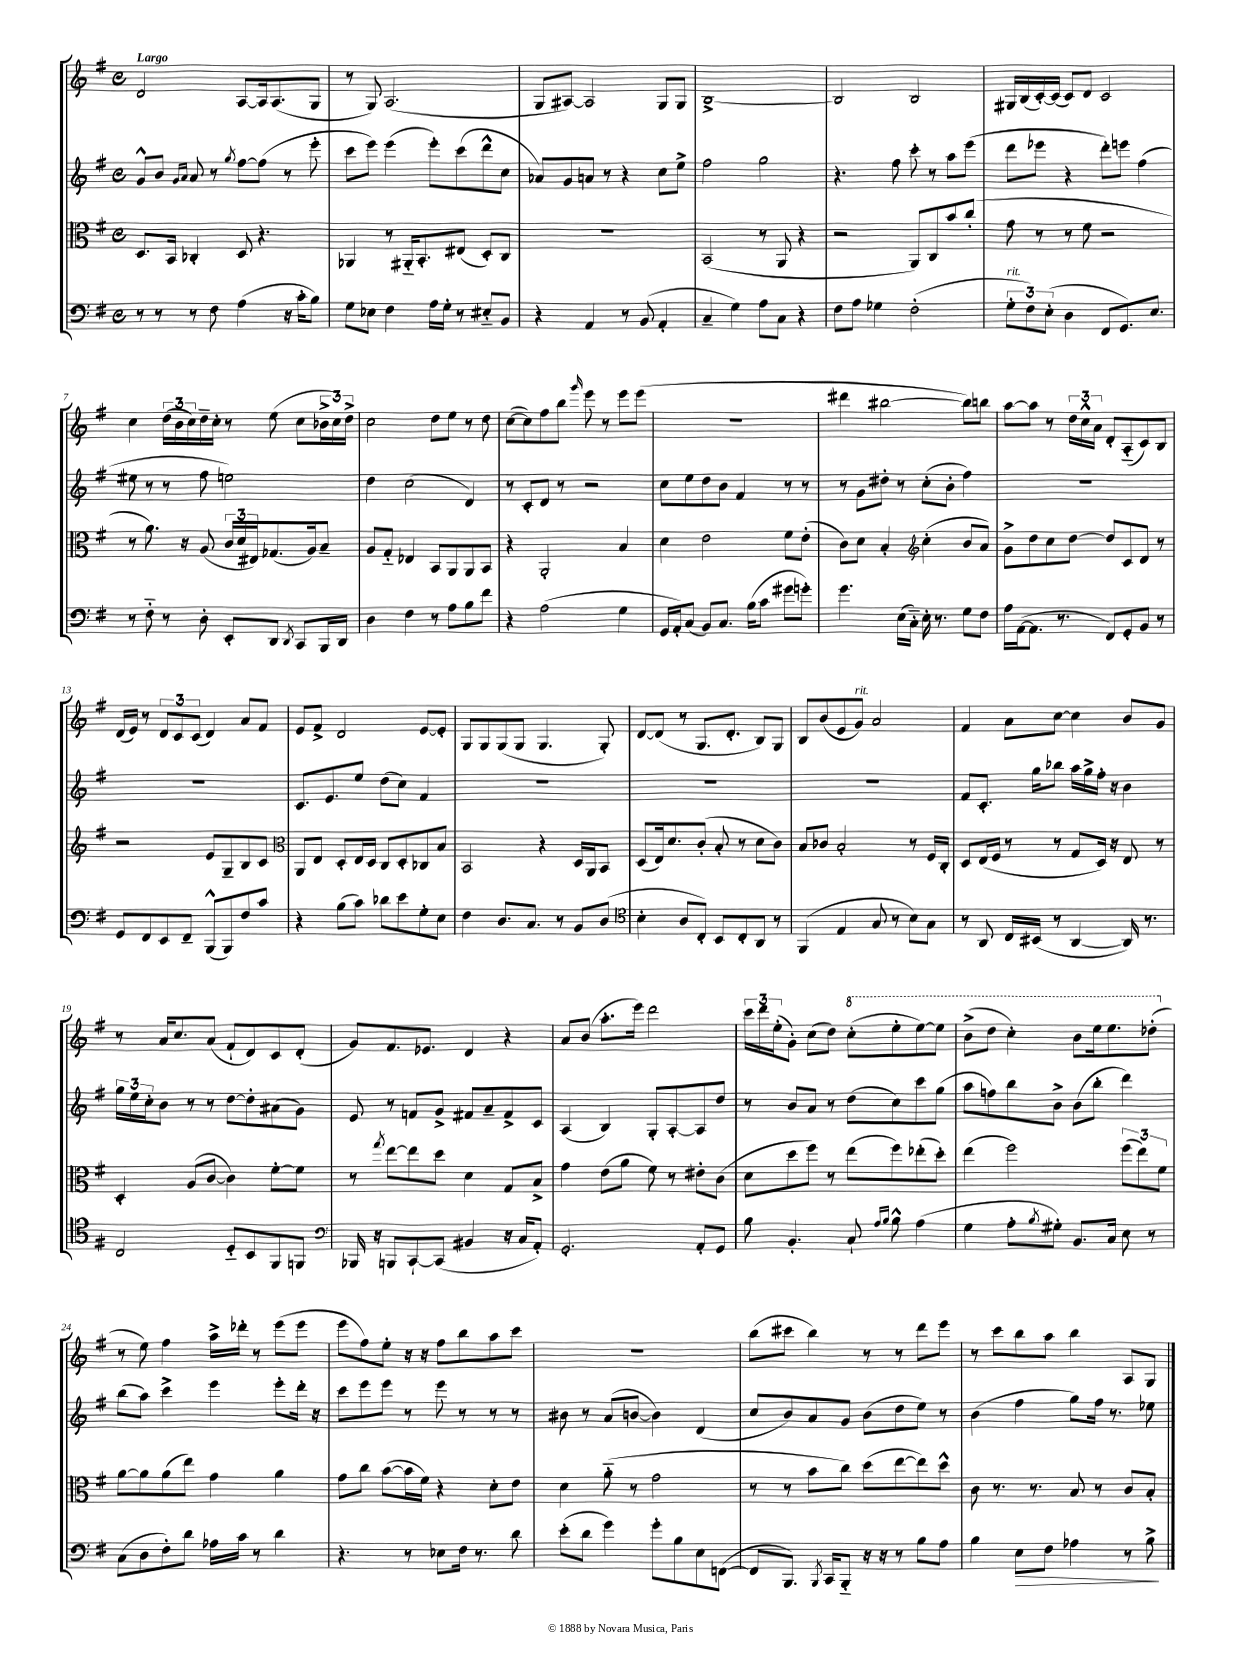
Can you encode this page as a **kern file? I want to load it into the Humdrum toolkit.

**kern	**kern	**kern	**kern
*staff4	*staff3	*staff2	*staff1
*clefF4	*clefC3	*clefG2	*clefG2
*k[f#]	*k[f#]	*k[f#]	*k[f#]
*M4/4	*M4/4	*M4/4	*M4/4
*met(c)	*met(c)	*met(c)	*met(c)
8r	8.D/L	8g^^/L	2d/
8r	.	8b/J	.
.	16BB/Jk	.	.
.	.	16qqg/LL	.
.	.	16qqa/JJ	.
8r	4C-'/	8a/	.
8F#\	.	8r	.
.	.	8qgg/	.
(4A\	8D/	[8ff#\L	[8A/L
.	4.r	(8ff#\]J	16A/]k
.	.	.	(8.A/
16r	.	8r	.
16c'\LK	.	.	.
8B\J)	.	8eee'\	8G/J
=	=	=	=
8G\L	4AA-/	8ccc\L	8r
8E-\J	.	8eee\J)	8G/)
4F#\	8r	(4eee\	(2.A/
.	16AA#'~/LK	.	.
.	8.BB'/	.	.
16A\LL	.	8eee'\L)	.
16G'\JJ	.	.	.
8r	(8E#/J	(8ccc\	.
8E#'~/L	8D'/L)	8ddd^^\	.
8BB/J	8C/J	8cc\J	.
=	=	=	=
4r	1r	8a-/L)	8G/L
.	.	8g/	[8A#/J)
4AA/	.	8a/J	2A#/]
.	.	8r	.
8r	.	4r	.
(8BB/	.	.	.
4AA'/	.	8cc\L	8G/L
.	.	8ee^\J	8G/J
=	=	=	=
4C~/	(2BB/	2ff#\	[1B^
4G\)	.	.	.
8A\L	8r	2gg\	.
8C\J	8AA/	.	.
4r	4r	.	.
=	=	=	=
8F#\L	2r	4.r	2B/]
8A\J	.	.	.
4G-\	.	.	.
.	.	8ff#\	.
(2F#'\	8AA/L)	8ccc'\	2B/
.	8C/	8r	.
.	8b/	8aa\L	.
.	(8cc'/J	(8eee\J	.
=	=	=	=
12G'\L	8g\	8ddd\L	16G#/LL
.	.	.	(16B/
12F#\)	.	.	.
.	8r	8eee-\J	[16c'/)
(12E'\J	.	.	.
.	.	.	(16c/]JJ
4D\	8r	4r	8c/L)
.	8f#\	.	8d/J
8FF#/L	2r	8ddd'\L)	2c/
8.GG/)	.	8eee\J	.
.	.	(4ff#\	.
8.E/J	.	.	.
=	=	=	=
8r	8r	8ee#\	4cc\
8F#'~\	8.a\)	8r	.
8r	.	8r	(24dd\LL
.	.	.	24b\
.	16r	.	.
.	.	.	24cc\)
8D'\	(8A/	8ff#\	16dd~\
.	.	.	16cc'\JJ
8EE'/L	24c/LL	2ee\)	8r
.	24d/	.	.
.	24E#/J)	.	.
8DD/J	(8.G-/	.	(8ee\
8qDD/	.	.	.
8CC/L	.	.	8cc\L
.	16A/k)	.	.
16BBB/L	8B~/J	.	24b-^\L
.	.	.	24cc\)
16DD/JJ	.	.	.
.	.	.	24dd^\JJ
=	=	=	=
4D\	8A/L	4dd\	2cc\
.	8G'~/J	.	.
4F#\	4E-/	(2cc\	.
8r	8BB/L	.	8dd\L
8A\L	8AA/	.	8ee\J
8B\	8AA/	4d/)	8r
8f#\J	8BB/J	.	8dd\
=	=	=	=
4r	4r	8r	([8cc\L
.	.	8c'/L	8cc\])
(2A\	2AA'/	8d/J	8ff#\
.	.	8r	8bb\J
.	.	.	16qqggg/
.	.	2r	8eee\
.	.	.	8r
4G\	4B/	.	8eee\L
.	.	.	(8eee\J
=	=	=	=
16GG/LL	4d\	8cc\L	1r
16AA'/J)	.	.	.
(8C/J	.	8ee\	.
8BB/L)	2e\	8dd\	.
8.C/J	.	8b\J	.
.	.	4f#/	.
(16B\LK	.	.	.
8c\J	.	.	.
8g#\L	8f#\L	8r	.
8g'\J)	(8e'\J	8r	.
=	=	=	=
4.g\	8c\L)	8r	4ddd#\
.	8d\J	8g\L	.
.	4B'/	8dd#'\J	[2bb#\
(16E\LL	.	8r	.
16C'~\JJ)	.	.	.
*	*clefG2	*	*
16E'\	(4cc'\	(8cc'\L	.
8.r	.	.	.
.	.	8b'\J	.
8G\L	8b/L	4ff#\)	8bb#\]L)
8F#\J	8a/J)	.	8bb\J
=	=	=	=
16A\LL	8g^\L	1r	[8aa\L
([16AA\J	.	.	.
8.AA\]J	8dd\	.	8aa\]J
.	8cc\	.	8r
8.r	.	.	.
.	[8dd\J	.	24dd\LL
.	.	.	24cc^^\
.	.	.	24a\JJ
8FF#/L)	8dd/]L	.	8d'/L
8GG'/	8c/	.	(8A'~/
8BB/J	8d/J	.	8c/)
8r	8r	.	8B/J
=	=	=	=
8GG/L	2r	1r	(16d/LL
.	.	.	16e/JJ)
8FF#/	.	.	8r
8EE/	.	.	12d/L
.	.	.	12c/
8FF#~/J	.	.	.
.	.	.	(12c/J
(8BBB^^/L	8e/L	.	4d/)
8BBB/)	8G~/	.	.
8F#/	8B/	.	8a/L
8c/J	8c/J	.	8f#/J
=	=	=	=
*	*clefC3	*	*
4r	8AA/L	8.c/L	8e/L
.	8E/J	.	8f#^/J
.	.	8.e/	.
(8B\L	8D'/L	.	2d/
8c\J)	16E/L	8ee/J	.
.	16D/JJ	.	.
8d-\L	8C/L	(8dd\L	.
8e\	8D'/	8cc\J)	.
8G'\	8C-/	4f#/	[8e/L
8E\J	8B/J	.	8e'/]J
=	=	=	=
4F#\	2BB/	1r	8G/L
.	.	.	8G/
8.D/L	.	.	(8G/
.	.	.	8G/J
8.C/J	.	.	.
.	4r	.	4.G/
8r	.	.	.
8BB/L	16D/LL	.	.
.	16AA/J	.	.
(8D/J	8BB/J	.	8G'/)
=	=	=	=
*clefC4	*	*	*
4B'\	(8D/L	1r	[8d/L
.	16E/k)	.	(8d/]J
.	8.d/	.	.
8A/L	.	.	8r
8C'/J)	(8c'/J	.	8.G/L
8BB/L	8B'/	.	.
.	.	.	8.d'/J
8C'/	8r	.	.
8AA/J	8d\L	.	8B/L)
8r	8c\J)	.	8G/J
=	=	=	=
(4FF#/	8B/L	1r	8B/L
.	8c-/J	.	(8b/
4E/	2B'/	.	8e/
.	.	.	8g/J)
8G/	.	.	2a/
8r	.	.	.
8B\L)	8r	.	.
8G\J	16F#/LL	.	.
.	16C'/JJ	.	.
=	=	=	=
8r	8D/L	8f#/L	4f#/
8AA/	(16E/L	8.c'/J	.
.	16F#/JJ	.	.
16C/LL	8r	.	8a\L
(16BB#/JJ	.	16gg\LK	.
8r	8r	8bb-\J	[8cc\J
[4AA/	8G/L	16aa\LL	4cc\]
.	.	16gg^\	.
.	16D/Jk)	16ff#'\JJ	.
.	16r	16r	.
16AA/])	8E/	4b\	8b/L
8.r	.	.	.
.	8r	.	8g/J
=	=	=	=
2C/	4D'/	24gg\LL	8r
.	.	24ee\	.
.	.	24cc'\J	.
.	.	8b\J	16a/LK
.	.	.	8.cc/
.	(8A/L	8r	.
.	[8c/J	8r	(8a/J
8D'~/L	4c\])	[8dd\L	8f#`/L
8BB/	.	8dd'\]	8d/)
8FF#/	[8f#'\L	(8a#\	8c/
8FF/J	8f#\]J	8g\J)	(8d'/J
=	=	=	=
*clefF4	*	*	*
16BBB-/	8r	8e/	8g/L)
16r	.	.	.
.	8qgg/	.	.
8BBB/L	[8ee\L	8r	8.f#/
[8CC`/	8ee\]	8f/L	.
.	.	.	8.e-/J
(8CC/]J	8dd\J	8g^/J	.
4BB#/	4d\	8f#/L	4d/
.	.	8a~/	.
16r	8G/L	8f#^/	4r
16C/LK	.	.	.
8AA'/J)	8B^/J	8c/J	.
=	=	=	=
2.GG'/	4g\	(4A/	8a/L
.	.	.	(8b/J
.	(8e\L	4B/)	8.aa'\L
.	8a\J	.	.
.	.	.	16eee\Jk)
.	8f#\)	8G'/L	2ddd\
.	8r	[8A'/	.
8AA'/L	8e#'\L	8A/]	.
8GG/J	(8c\J	8dd/J	.
=	=	=	=
8B\	8d\L	8r	24ccc\LL
.	.	.	24ddd\
.	.	.	(24ee'\J
4.BB'/	8dd\	8b/L	8g'\J)
.	8ff#\J)	8a/J	(8cc\L
.	8r	8r	8dd\J)
8C`/	(8ee\L	(8dd\L	(8ccc'\L
16qqA/LL	.	.	.
16qqB/JJ	.	.	.
8B^^\	8ff#\)	8cc\)	8eee'\
(4A\	(8ee-'\	8ccc\	[8eee\)
.	8dd'\J)	(8gg\J	8eee\]J
=	=	=	=
4G\	(4ee\	8aa\L	(8bb^\L
.	.	8ff\)	8ddd\J
8A'\L	2ff#\)	8bb\	4ccc'\)
8qB/	.	.	.
8G#'\J)	.	8b^\J	.
8.BB/L	.	(8b\L	8bb\L
.	.	8bb'\J	16eee\k
16C/Jk	.	.	8.eee\
8E\	(12ff#\L	4ddd\)	.
.	12ee\)	.	.
8r	.	.	(8ddd-'\J
.	12f#\J	.	.
=	=	=	=
(8C\L	[8a\L	(8bb\L	8r
8D\	8a\]	8aa\J)	8ee\)
8F#'\)	(8a\	4ccc^\	4ff#\
8d\J	8ee\J)	.	.
16A-\LL	4g\	4eee\	16aa^\LL
16c\JJ	.	.	16ddd-'\JJ
8r	.	.	8r
4d\	4a\	8eee'\L	(8eee\L
.	.	16ddd'\Jk	8eee\J
.	.	16r	.
=	=	=	=
4.r	8g\L	8ccc\L	8eee\L
.	8cc\J	8eee\	8ff#\)
.	([8b\L	8eee\J	8ee'\J
8r	16b\]L	8r	16r
.	16f#\JJ)	.	16r
8E-\L	4r	8eee\	8ff#\L
16F#\Jk	.	8r	8bb\
8.r	.	.	.
.	8d'\L	8r	8aa\
8d\	8e\J	8r	8ccc\J
=	=	=	=
(8e'\L	4d\	8b#\	1r
8d\J	.	8r	.
4g\)	(8a'~\	(8a/L	.
.	8r	[8b/J	.
8g'\L	2g\	4b\])	.
8B\	.	.	.
8E\	.	(4d/	.
([8FF\J	.	.	.
=	=	=	=
8FF/]L	8r	8cc/L	(8bb\L
8.BBB/J)	8r	8b/)	8ccc#\J
.	8b\L	8a/	4bb\)
8qBBB/	.	.	.
16CC/LK	.	.	.
8BBB'~/J	8cc\J)	8g/J	.
16r	(8dd\L	(8b\L	8r
16r	.	.	.
8r	[8ee\	8dd\	8r
8B\L	8ee\])	8ee\J)	8ddd\L
8A\J	8dd^^\J	8r	8eee\J
=	=	=	=
4B\	8c\	(4b\	8r
.	8.r	.	8ccc\L
8E\L	.	4ff#\	8bb\
.	8.r	.	.
8F#\J	.	.	8aa\J
4A-\	8B/	8gg\L)	4bb\
.	8r	16ff#\Jk	.
.	.	8.r	.
8r	8c/L	.	8A/L
8B^\	8B'/J	8ee-\	8G/J
==	==	==	==
*-	*-	*-	*-
